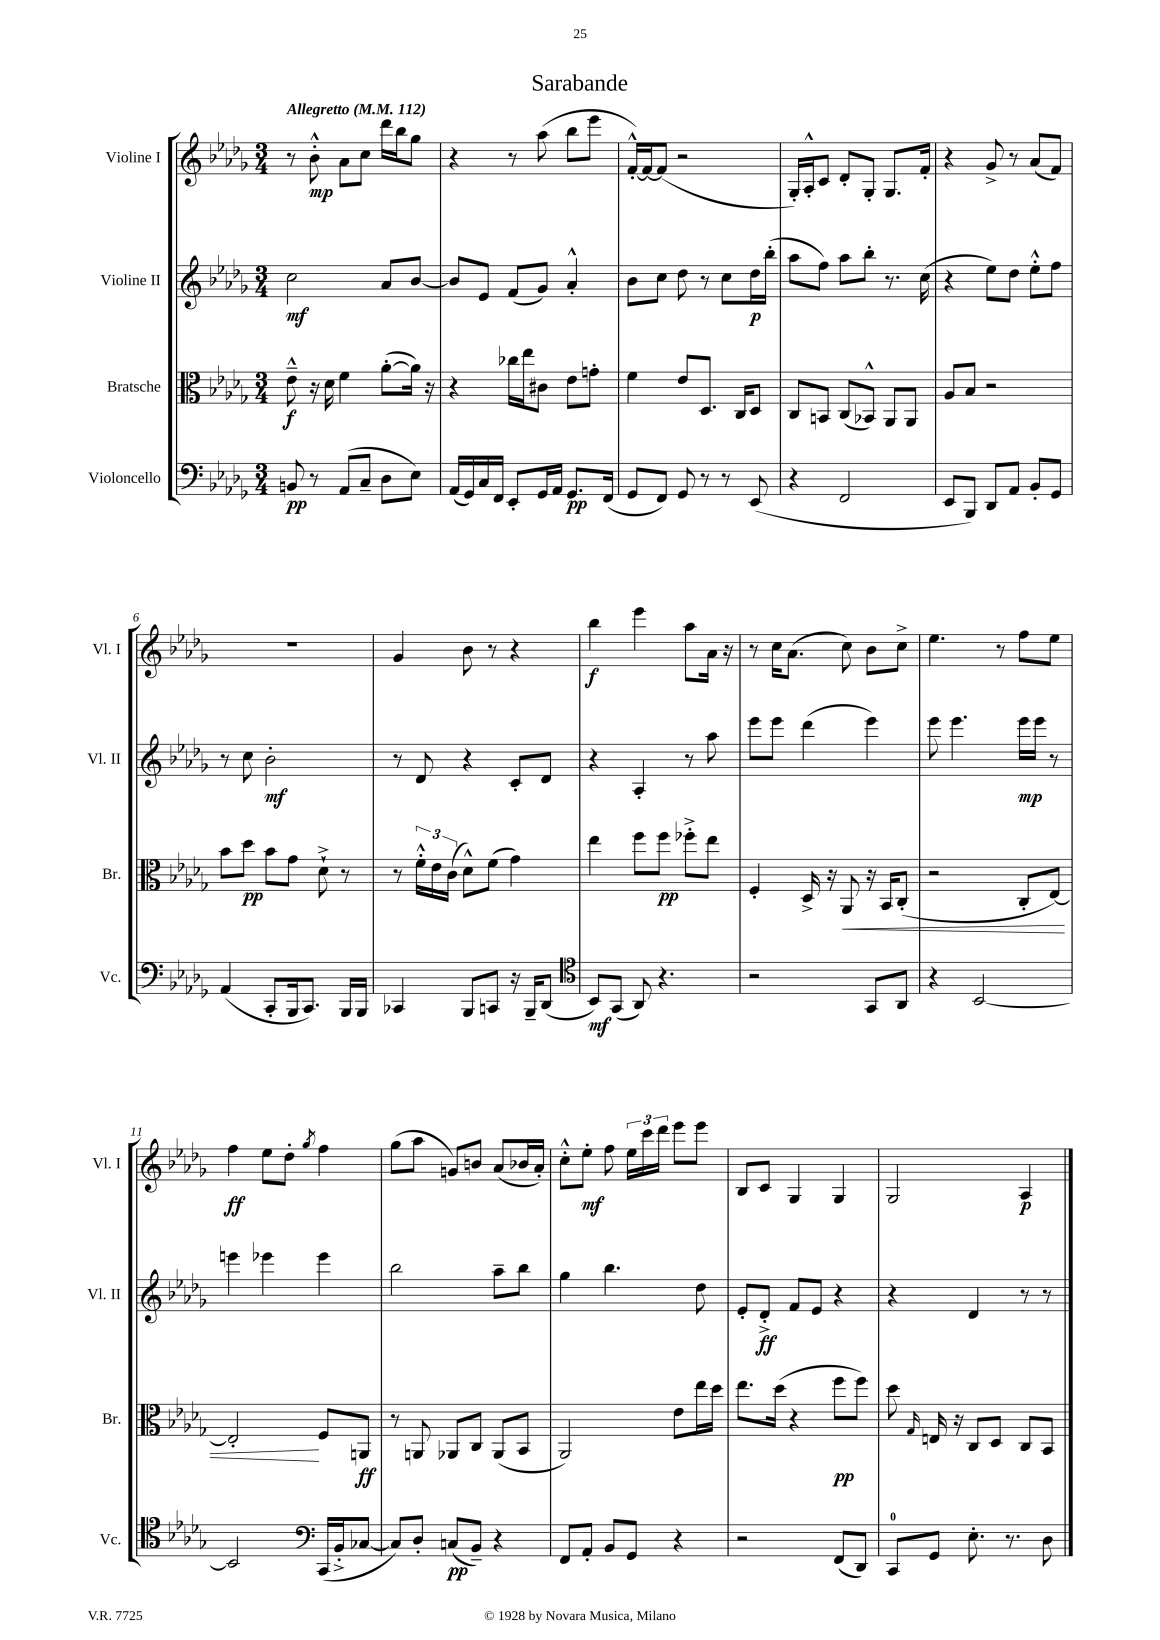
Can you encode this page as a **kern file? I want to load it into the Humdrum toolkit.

**kern	**dynam	**kern	**dynam	**kern	**dynam	**kern	**dynam
*part4	*part4	*part3	*part3	*part2	*part2	*part1	*part1
*staff4	*staff4	*staff3	*staff3	*staff2	*staff2	*staff1	*staff1
*I"Violoncello	*	*I"Bratsche	*	*I"Violine II	*	*I"Violine I	*
*I'Vc.	*	*I'Br.	*	*I'Vl. II	*	*I'Vl. I	*
*clefF4	*	*clefC3	*	*clefG2	*	*clefG2	*
*k[b-e-a-d-g-]	*	*k[b-e-a-d-g-]	*	*k[b-e-a-d-g-]	*	*k[b-e-a-d-g-]	*
*M3/4	*	*M3/4	*	*M3/4	*	*M3/4	*
*MM112	*	*MM112	*	*MM112	*	*MM112	*
=1	=1	=1	=1	=1	=1	=1	=1
!	!	!	!	!	!	!LO:TX:a:B:t=Allegretto	!
8BBn/	pp	8e-~^^\	f	2cc\	mf	8r	.
8r	.	16r	.	.	.	8b-'^^\	mp
.	.	16d-\	.	.	.	.	.
(8AA-/L	.	4f\	.	.	.	8a-\L	.
8C~/J	.	.	.	.	.	8cc\J	.
8D-\L	.	([8a-'\L	.	8a-/L	.	16ddd-\LL	.
.	.	.	.	.	.	16bb-\J	.
8E-\J)	.	16a-\Jk])	.	[8b-/J	.	8gg-\J	.
.	.	16r	.	.	.	.	.
=2	=2	=2	=2	=2	=2	=2	=2
(16AA-/LL	.	4r	.	8b-/L]	.	4r	.
16GG-/)	.	.	.	.	.	.	.
16C/	.	.	.	8e-/J	.	.	.
16FF/JJ	.	.	.	.	.	.	.
8EE-'/L	.	16cc-X\LL	.	(8f/L	.	8r	.
.	.	16ee-\J	.	.	.	.	.
16GG-/L	.	8c#X\J	.	8g-/J)	.	(8aa-\	.
16AA-/JJ	.	.	.	.	.	.	.
8.GG-/L	pp	8e-\L	.	4a-'^^/	.	8bb-\L	.
.	.	8gn'\J	.	.	.	8eee-\J	.
(16FF/Jk	.	.	.	.	.	.	.
=3	=3	=3	=3	=3	=3	=3	=3
8GG-/L	.	4f\	.	8b-\L	.	[16f'^^/LL)	.
.	.	.	.	.	.	16f/J_	.
8FF/J)	.	.	.	8cc\J	.	(8f/J]	.
8GG-/	.	8e-/L	.	8dd-\	.	2r	.
8r	.	8.D-/J	.	8r	.	.	.
8r	.	.	.	8cc\L	.	.	.
.	.	16C/KL	.	.	.	.	.
(8EE-/	.	8D-/J	.	16dd-\L	p	.	.
.	.	.	.	(16bb-'\JJ	.	.	.
=4	=4	=4	=4	=4	=4	=4	=4
4r	.	8C/L	.	8aa-\L	.	16G-'/LL)	.
.	.	.	.	.	.	16A-'^^/J	.
.	.	8BBn/J	.	8ff\J)	.	8c/J	.
2FF/	.	(8C/L	.	8aa-\L	.	8d-'/L	.
.	.	8BB-X^^/J)	.	8bb-'\J	.	8G-'/J	.
.	.	8AA-/L	.	8.r	.	8.G-/L	.
.	.	8AA-/J	.	.	.	.	.
.	.	.	.	(16cc\	.	16f'/Jk	.
=5	=5	=5	=5	=5	=5	=5	=5
8EE-/L	.	8A-/L	.	4r	.	4r	.
8BBB-/J)	.	8B-/J	.	.	.	.	.
8DD-/L	.	2r	.	8ee-\L)	.	8g-^/	.
8AA-/J	.	.	.	8dd-\J	.	8r	.
8BB-'/L	.	.	.	8ee-'^^\L	.	(8a-/L	.
8GG-/J	.	.	.	8ff\J	.	8f/J)	.
!!LO:LB:g=z
=6	=6	=6	=6	=6	=6	=6	=6
(4AA-/	.	8b-\L	.	8r	.	2.r	.
.	.	8dd-\J	pp	8cc\	.	.	.
8CC'/L	.	8b-\L	.	2b-'\	mf	.	.
16BBB-/k	.	8g-\J	.	.	.	.	.
8.CC/J)	.	.	.	.	.	.	.
.	.	8d-`^\	.	.	.	.	.
16BBB-/LL	.	8r	.	.	.	.	.
16BBB-/JJ	.	.	.	.	.	.	.
=7	=7	=7	=7	=7	=7	=7	=7
4CC-X/	.	8r	.	8r	.	4g-/	.
.	.	24f'^^\LL	.	8d-/	.	.	.
.	.	24e-\	.	.	.	.	.
.	.	(24c\JJ	.	.	.	.	.
8BBB-/L	.	8d-^^\L)	.	4r	.	8b-\	.
8CCn/J	.	(8f\J	.	.	.	8r	.
16r	.	4g-\)	.	8c'/L	.	4r	.
16BBB-~/KL	.	.	.	.	.	.	.
(8DD-/J	.	.	.	8d-/J	.	.	.
=8	=8	=8	=8	=8	=8	=8	=8
*clefC4	*	*	*	*	*	*	*
8BB-/L)	mf	4ee-\	.	4r	.	4bb-\	f
(8GG-/J	.	.	.	.	.	.	.
8AA-/)	.	8ff\L	.	4A-'/	.	4eee-\	.
4.r	.	8ff\J	pp	.	.	.	.
.	.	8ff-X'^\L	.	8r	.	8aa-\L	.
.	.	8ee-\J	.	8aa-\	.	16a-\Jk	.
.	.	.	.	.	.	16r	.
=9	=9	=9	=9	=9	=9	=9	=9
2r	.	4F'/	.	8eee-\L	.	8r	.
.	.	.	.	8eee-\J	.	16cc\KL	.
.	.	.	.	.	.	(8.a-\J	.
.	.	16D-^/	.	(4ddd-\	.	.	.
.	.	16r	.	.	.	.	.
!	!	!	!LO:HP:b	!	!	!	!
.	.	8AA-/	<	.	.	8cc\)	.
8GG-/L	.	16r	.	4eee-\)	.	8b-\L	.
.	.	16BB-/KL	.	.	.	.	.
8AA-/J	.	(8C'/J	.	.	.	8cc^\J	.
=10	=10	=10	=10	=10	=10	=10	=10
4r	.	2r	.	8eee-\	.	4.ee-\	.
.	.	.	.	4.eee-\	.	.	.
[2BB-/	.	.	.	.	.	.	.
.	.	.	.	.	.	8r	.
.	.	8C'/L	.	16eee-\LL	mp	8ff\L	.
.	.	.	.	16eee-\JJ	.	.	.
.	.	[8E-/J)	.	8r	.	8ee-\J	.
!!LO:LB:g=z
=11	=11	=11	=11	=11	=11	=11	=11
2BB-/]	.	2E-'/]	.	4eeen\	.	4ff\	ff
.	.	.	.	4eee-X\	.	8ee-\L	.
.	.	.	.	.	.	8dd-'\J	.
*clefF4	*	*	*	*	*	*	*
.	.	.	.	.	.	8qgg-/	.
(16CC/LL	.	8F/L	[	4eee-\	.	4ff\	.
16BB-'^/J	.	.	.	.	.	.	.
[8C-X/J	.	8AAn/J	ff	.	.	.	.
=12	=12	=12	=12	=12	=12	=12	=12
8C-/L])	.	8r	.	2bb-\	.	(8gg-\L	.
8D-'/J	.	8AAn/	.	.	.	8aa-\J	.
(8Cn/L	pp	8AA-X/L	.	.	.	8gn/L)	.
8BB-~/J)	.	8C/J	.	.	.	8bn/J	.
4r	.	(8AA-/L	.	8aa-~\L	.	(8a-/L	.
.	.	8BB-/J	.	8bb-\J	.	16b-X/L	.
.	.	.	.	.	.	16a-'/JJ)	.
=13	=13	=13	=13	=13	=13	=13	=13
8FF/L	.	2AA-/)	.	4gg-\	.	8cc'^^\L	.
8AA-'/J	.	.	.	.	.	8ee-'\J	mf
8BB-/L	.	.	.	4.bb-\	.	8ff\	.
8GG-/J	.	.	.	.	.	24ee-\LL	.
.	.	.	.	.	.	24ccc\	.
.	.	.	.	.	.	24ddd-\JJ	.
4r	.	8e-\L	.	.	.	8eee-\L	.
.	.	16ee-\L	.	8dd-\	.	8eee-\J	.
.	.	16dd-\JJ	.	.	.	.	.
=14	=14	=14	=14	=14	=14	=14	=14
2r	.	8.ee-\L	.	8e-'/L	.	8B-/L	.
.	.	.	.	8d-'^/J	ff	8c/J	.
.	.	(16dd-\Jk	.	.	.	.	.
.	.	4r	.	8f/L	.	4G-/	.
.	.	.	.	8e-/J	.	.	.
(8FF/L	.	8ff\L	pp	4r	.	4G-/	.
8DD-/J)	.	8ff\J)	.	.	.	.	.
=15	=15	=15	=15	=15	=15	=15	=15
8CC/L	.	8dd-\	.	4r	.	2G-/	.
.	.	16qqG-/	.	.	.	.	.
8GG-/J	.	16En/	.	.	.	.	.
.	.	16r	.	.	.	.	.
8.E-'\	.	8C/L	.	4d-/	.	.	.
.	.	8D-/J	.	.	.	.	.
8.r	.	.	.	.	.	.	.
.	.	8C/L	.	8r	.	4A-/	p
8D-\	.	8BB-/J	.	8r	.	.	.
==	==	==	==	==	==	==	==
*-	*-	*-	*-	*-	*-	*-	*-
